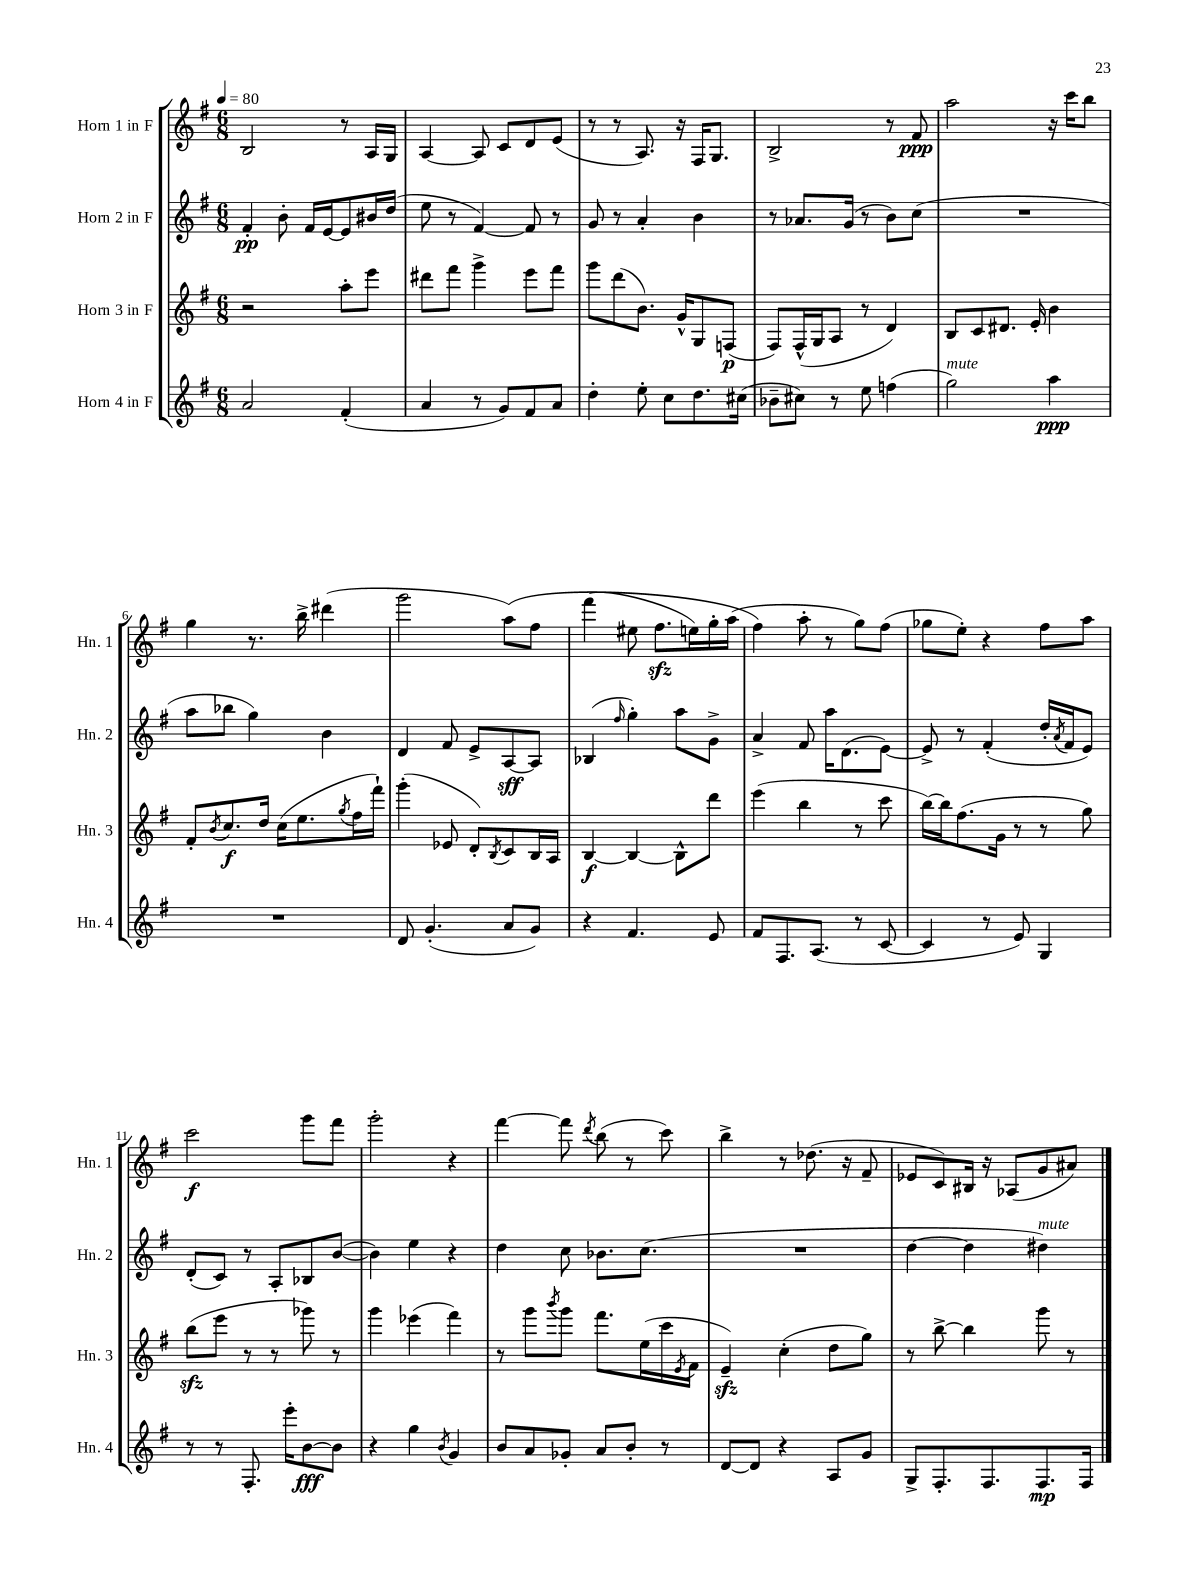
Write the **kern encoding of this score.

**kern	**dynam	**kern	**dynam	**kern	**dynam	**kern	**dynam
*part4	*part4	*part3	*part3	*part2	*part2	*part1	*part1
*staff4	*staff4	*staff3	*staff3	*staff2	*staff2	*staff1	*staff1
*I"Horn 4 in F	*	*I"Horn 3 in F	*	*I"Horn 2 in F	*	*I"Horn 1 in F	*
*I'Hn. 4	*	*I'Hn. 3	*	*I'Hn. 2	*	*I'Hn. 1	*
*clefG2	*	*clefG2	*	*clefG2	*	*clefG2	*
*k[f#]	*	*k[f#]	*	*k[f#]	*	*k[f#]	*
*M6/8	*	*M6/8	*	*M6/8	*	*M6/8	*
*MM80	*	*MM80	*	*MM80	*	*MM80	*
=1	=1	=1	=1	=1	=1	=1	=1
2a/	.	2r	.	4f#'/	pp	2B/	.
.	.	.	.	8b'\	.	.	.
.	.	.	.	16f#/LL	.	.	.
.	.	.	.	[16e/J	.	.	.
(4f#'/	.	8aa'\L	.	8e/]	.	8r	.
.	.	8eee\J	.	16b#X/L	.	16A/LL	.
.	.	.	.	(16dd/JJ	.	16G/JJ	.
=2	=2	=2	=2	=2	=2	=2	=2
4a/	.	8ddd#X\L	.	8ee\	.	[4A/	.
.	.	8fff#\J	.	8r	.	.	.
8r	.	4ggg^\	.	[4f#/)	.	8A/]	.
8g/L)	.	.	.	.	.	8c/L	.
8f#/	.	8eee\L	.	8f#/]	.	8d/	.
8a/J	.	8fff#\J	.	8r	.	(8e/J	.
=3	=3	=3	=3	=3	=3	=3	=3
4dd'\	.	8ggg\L	.	8g/	.	8r	.
.	.	(8ddd\	.	8r	.	8r	.
8ee'\	.	8.b\J)	.	4a'/	.	8.A/)	.
8cc\L	.	.	.	.	.	.	.
.	.	16g^^/KL	.	.	.	16r	.
8.dd\	.	8G/	.	4b\	.	16F#/KL	.
.	.	.	.	.	.	8.G/J	.
.	.	(8Fn/J	p	.	.	.	.
(16cc#X\Jk	.	.	.	.	.	.	.
=4	=4	=4	=4	=4	=4	=4	=4
8b-X~\L	.	8F#/L)	.	8r	.	2B^/	.
8cc#X\J)	.	(16F#^^/L	.	8.a-X/L	.	.	.
.	.	16G/J	.	.	.	.	.
8r	.	8A/J	.	.	.	.	.
.	.	.	.	(16g/Jk	.	.	.
8ee\	.	8r	.	8r	.	.	.
(4ffn\	.	4d/)	.	8b\L)	.	8r	.
.	.	.	.	(8cc\J	.	8f#/	ppp
=5	=5	=5	=5	=5	=5	=5	=5
!LO:TX:a:i:t=mute	!	!	!	!	!	!	!
2gg\)	.	8B/L	.	2.r	.	2aa\	.
.	.	8c/	.	.	.	.	.
.	.	8.d#X/J	.	.	.	.	.
.	.	16e'/	.	.	.	.	.
4aa\	ppp	4b\	.	.	.	16r	.
.	.	.	.	.	.	16ccc\KL	.
.	.	.	.	.	.	8bb\J	.
!!LO:LB:g=z
=6	=6	=6	=6	=6	=6	=6	=6
2.r	.	8f#'/L	.	8aa\L	.	4gg\	.
.	.	8qb/	.	.	.	.	.
.	.	8.cc/	f	8bb-X\J	.	.	.
.	.	.	.	4gg\)	.	8.r	.
.	.	16dd/Jk	.	.	.	.	.
.	.	(16cc\KL	.	.	.	.	.
.	.	8.ee\	.	.	.	16bb^\	.
.	.	.	.	4b\	.	(4ddd#X\	.
.	.	8qgg/	.	.	.	.	.
.	.	16ff#\L	.	.	.	.	.
.	.	16fff#`\JJ)	.	.	.	.	.
=7	=7	=7	=7	=7	=7	=7	=7
8d/	.	(4ggg'\	.	4d/	.	2ggg\	.
(4.g'/	.	.	.	.	.	.	.
.	.	8e-X/	.	8f#/	.	.	.
.	.	8d'/L)	.	8e^/L	.	.	.
.	.	8qB/	.	.	.	.	.
8a/L	.	8c/	.	[8A/	sff	(8aa\L)	.
8g/J)	.	16B/L	.	8A/J]	.	8ff#\J	.
.	.	16A/JJ	.	.	.	.	.
=8	=8	=8	=8	=8	=8	=8	=8
4r	.	[4B/	f	(4B-X/	.	(4fff#\	.
.	.	.	.	16qqff#/	.	.	.
4.f#/	.	4B/_	.	4gg'\)	.	8ee#X\	.
.	.	.	.	.	.	8.ff#zz\L	.
.	.	8B^^\L]	.	8aa\L	.	.	.
.	.	.	.	.	.	16een\L)	.
8e/	.	8ddd\J	.	8g^\J	.	16gg'\	.
.	.	.	.	.	.	(16aa\JJ	.
=9	=9	=9	=9	=9	=9	=9	=9
8f#/L	.	(4eee\	.	4a^/	.	4ff#\)	.
8.F#/	.	.	.	.	.	.	.
.	.	4bb\	.	8f#/	.	8aa'\	.
(8.A/J	.	.	.	.	.	.	.
.	.	.	.	16aa\KL	.	8r	.
.	.	.	.	(8.d\	.	.	.
8r	.	8r	.	.	.	8gg\L)	.
[8c/	.	8ccc\	.	[8e\J)	.	(8ff#\J	.
=10	=10	=10	=10	=10	=10	=10	=10
4c/]	.	[16bb\LL)	.	8e^/]	.	8gg-X\L	.
.	.	16bb\J]	.	.	.	.	.
.	.	(8.ff#\	.	8r	.	8ee'\J)	.
8r	.	.	.	(4f#'/	.	4r	.
.	.	16g\Jk	.	.	.	.	.
8e/)	.	8r	.	.	.	.	.
4G/	.	8r	.	16dd'/LL	.	8ff#\L	.
.	.	.	.	8qa/	.	.	.
.	.	.	.	16f#/J	.	.	.
.	.	8gg\)	.	8e/J)	.	8aa\J	.
!!LO:LB:g=z
=11	=11	=11	=11	=11	=11	=11	=11
8r	.	(8bbzz\L	.	(8d'/L	.	2ccc\	f
8r	.	8eee\J	.	8c/J)	.	.	.
8.F#'/	.	8r	.	8r	.	.	.
.	.	8r	.	8A'/L	.	.	.
16eee'\KL	.	.	.	.	.	.	.
[8b\	fff	8ggg-X\)	.	8B-X/	.	8ggg\L	.
8b\J]	.	8r	.	([8b/J	.	8fff#\J	.
=12	=12	=12	=12	=12	=12	=12	=12
4r	.	4ggg\	.	4b\])	.	2ggg'\	.
4gg\	.	(4eee-X\	.	4ee\	.	.	.
8qb/	.	.	.	.	.	.	.
4g/	.	4fff#\)	.	4r	.	4r	.
=13	=13	=13	=13	=13	=13	=13	=13
8b/L	.	8r	.	4dd\	.	[4fff#\	.
8a/	.	8ggg\L	.	.	.	.	.
.	.	8qbbb/	.	.	.	.	.
8g-X'/J	.	8ggg\J	.	8cc\	.	8fff#\]	.
.	.	.	.	.	.	8qddd/	.
8a/L	.	8.fff#\L	.	8.b-X\L	.	(8bb\	.
8b'/J	.	.	.	.	.	8r	.
.	.	(16ee\L	.	(8.cc\J	.	.	.
8r	.	16ccc\	.	.	.	8ccc\)	.
.	.	8qe/	.	.	.	.	.
.	.	16f#\JJ	.	.	.	.	.
=14	=14	=14	=14	=14	=14	=14	=14
[8d/L	.	4ezz~/)	.	2.r	.	4bb^\	.
8d/J]	.	.	.	.	.	.	.
4r	.	(4cc'\	.	.	.	8r	.
.	.	.	.	.	.	(8.dd-X\	.
8A/L	.	8dd\L	.	.	.	.	.
.	.	.	.	.	.	16r	.
8g/J	.	8gg\J)	.	.	.	8f#~/	.
=15	=15	=15	=15	=15	=15	=15	=15
8G^/L	.	8r	.	[4dd\	.	8e-X/L	.
8.F#'/	.	[8bb^\	.	.	.	8c/)	.
.	.	4bb\]	.	4dd\]	.	16B#X/Jk	.
8.F#/	.	.	.	.	.	16r	.
.	.	.	.	.	.	(8A-X/L	.
!	!	!	!	!LO:TX:a:i:t=mute	!	!	!
8.F#/	mp	8ggg\	.	4dd#X\)	.	8g/	.
.	.	8r	.	.	.	8a#X/J)	.
16F#/Jk	.	.	.	.	.	.	.
==	==	==	==	==	==	==	==
*-	*-	*-	*-	*-	*-	*-	*-
